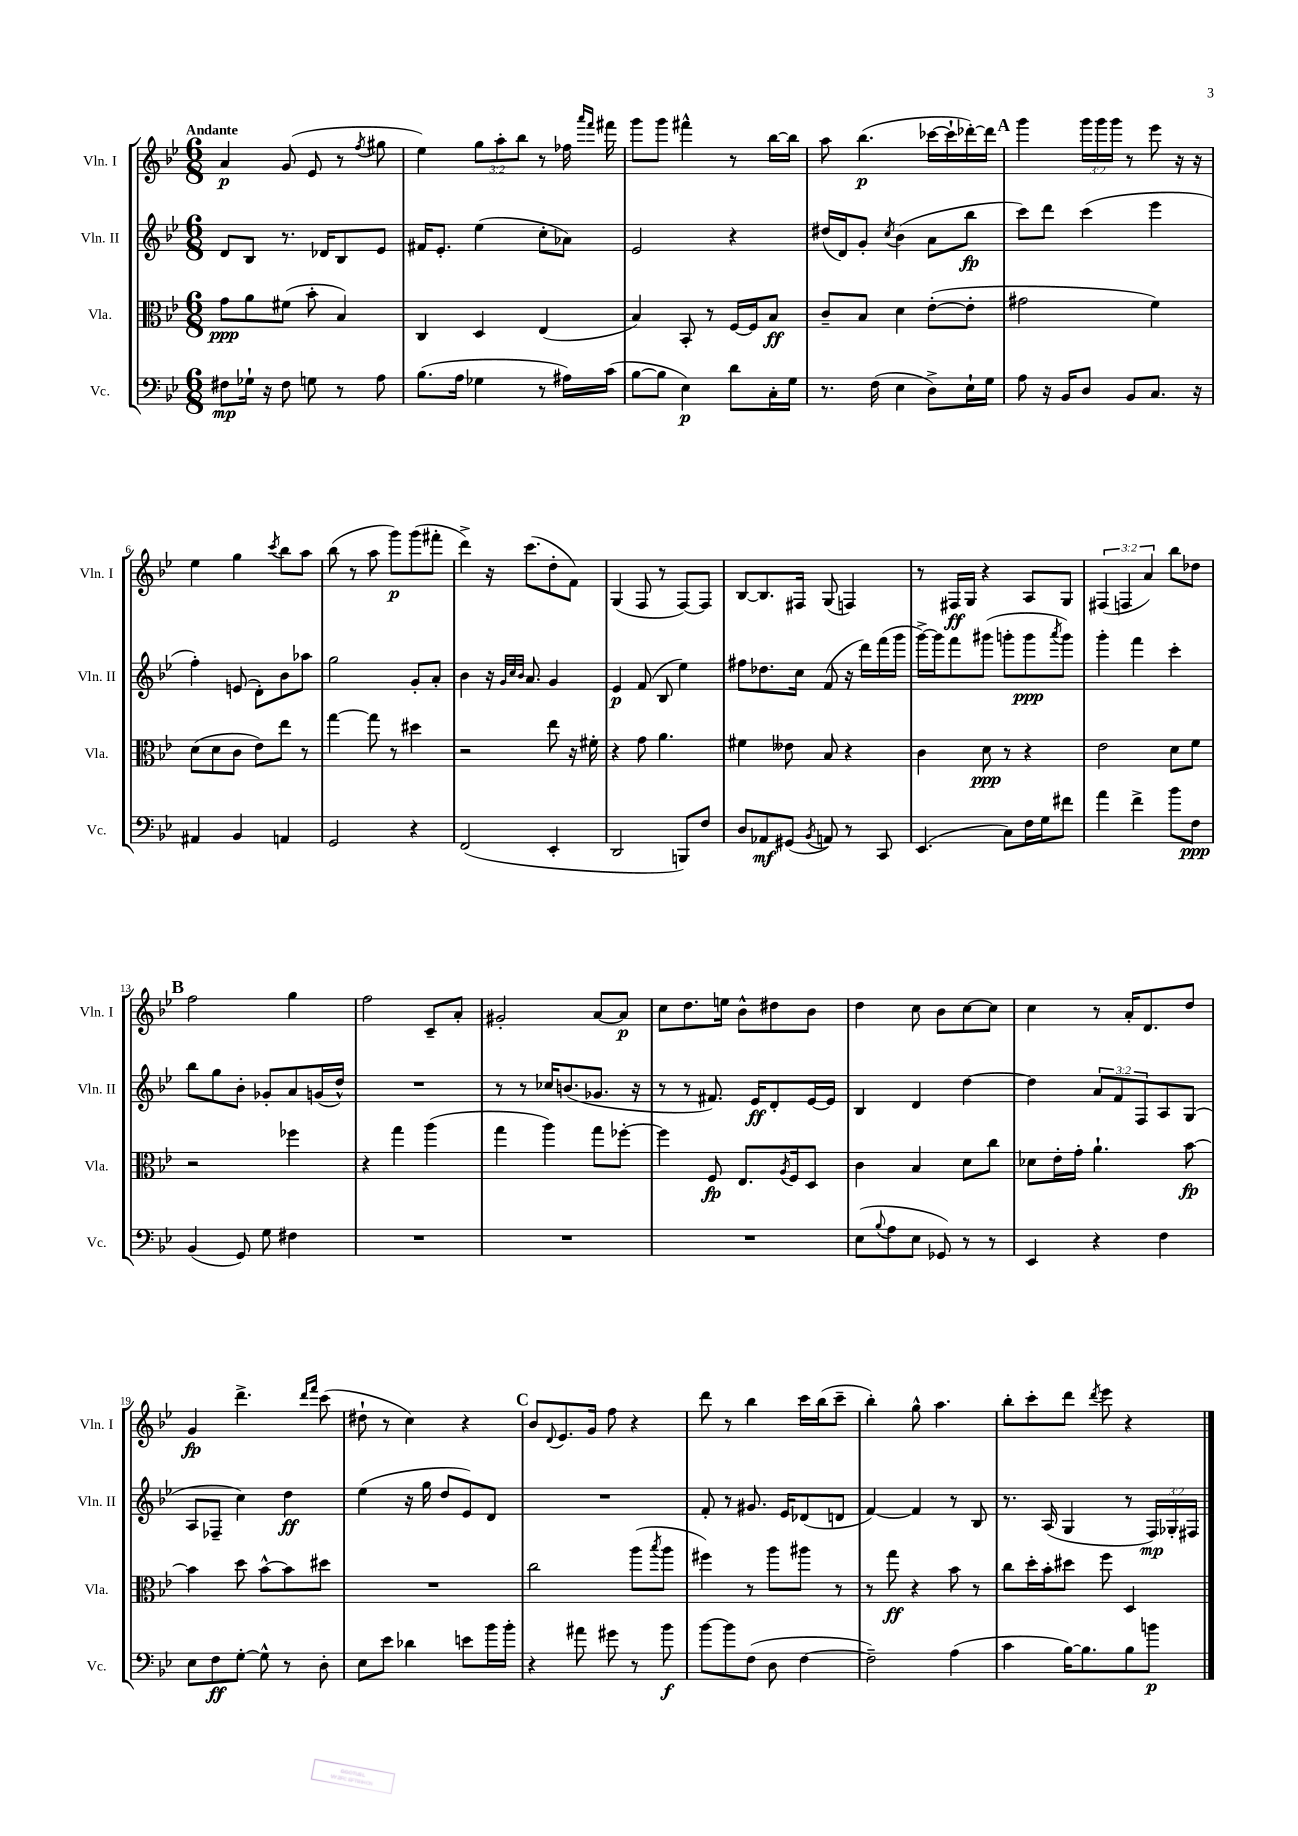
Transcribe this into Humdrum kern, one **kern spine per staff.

**kern	**dynam	**kern	**dynam	**kern	**dynam	**kern	**dynam
*part4	*part4	*part3	*part3	*part2	*part2	*part1	*part1
*staff4	*staff4	*staff3	*staff3	*staff2	*staff2	*staff1	*staff1
*I"Vc.	*	*I"Vla.	*	*I"Vln. II	*	*I"Vln. I	*
*I'Vc.	*	*I'Vla.	*	*I'Vln. II	*	*I'Vln. I	*
*clefF4	*	*clefC3	*	*clefG2	*	*clefG2	*
*k[b-e-]	*	*k[b-e-]	*	*k[b-e-]	*	*k[b-e-]	*
*M6/8	*	*M6/8	*	*M6/8	*	*M6/8	*
=1	=1	=1	=1	=1	=1	=1	=1
!	!	!	!	!	!	!LO:TX:a:B:t=Andante	!
8F#X\L	mp	8g\L	ppp	8d/L	.	4a/	p
16G-X`\Jk	.	8a\	.	8B-/J	.	.	.
16r	.	.	.	.	.	.	.
8F#\	.	(8f#X\J	.	8.r	.	(8g/	.
8Gn\	.	8b-'\	.	.	.	8e-/	.
.	.	.	.	16d-X/KL	.	.	.
8r	.	4B-/)	.	8B-/	.	8r	.
.	.	.	.	.	.	8qff/	.
8A\	.	.	.	8e-/J	.	8gg#X\	.
=2	=2	=2	=2	=2	=2	=2	=2
(8.B-\L	.	4C/	.	16f#X/KL	.	4ee-\)	.
.	.	.	.	8.e-'/J	.	.	.
16A\Jk	.	.	.	.	.	.	.
4G-X\	.	4D/	.	(4ee-\	.	12gg\L	.
.	.	.	.	.	.	12aa'\	.
.	.	.	.	.	.	12bb-\J	.
8r	.	(4E-/	.	8cc'\L	.	8r	.
16A#X\LL)	.	.	.	8a-X\J)	.	16ff-X\	.
.	.	.	.	.	.	16qqaaa/LL	.
.	.	.	.	.	.	16qqfff/JJ	.
(16c\JJ	.	.	.	.	.	16fff#X\	.
=3	=3	=3	=3	=3	=3	=3	=3
[8B-\L	.	4B-/)	.	2e-/	.	8ggg\L	.
8B-\J]	.	.	.	.	.	8ggg\J	.
4E-\)	p	8BB-'/	.	.	.	4fff#X^^\	.
.	.	8r	.	.	.	.	.
8d\L	.	[16F/LL	.	4r	.	8r	.
.	.	16F/J]	.	.	.	.	.
16C'\L	.	8B-/J	ff	.	.	[16bb-\LL	.
16G\JJ	.	.	.	.	.	16bb-\JJ]	.
=4	=4	=4	=4	=4	=4	=4	=4
8.r	.	8c~/L	.	(16dd#X/LL	.	8aa\	.
.	.	.	.	16d/J)	.	.	.
.	.	8B-/J	.	8g'/J	.	(4.bb-\	p
(16F\	.	.	.	.	.	.	.
.	.	.	.	8qcc/	.	.	.
4E-\	.	4d\	.	(4b-\	.	.	.
8D^\L)	.	([8e-'\L	.	8a\L	.	[16ccc-X\LL	.
.	.	.	.	.	.	16ccc-`\]	.
16E-`\L	.	8e-'\J]	.	8bb-\J	fp	[16ddd-X'\)	.
16G\JJ	.	.	.	.	.	16ddd-\JJ]	.
!!LO:REH:place=s1:t=A
=5	=5	=5	=5	=5	=5	=5	=5
8A\	.	2g#X\	.	8ccc\L)	.	4ggg\	.
16r	.	.	.	8ddd\J	.	.	.
16BB-/KL	.	.	.	.	.	.	.
8D/J	.	.	.	(4ccc\	.	24ggg\LL	.
.	.	.	.	.	.	24ggg\	.
.	.	.	.	.	.	24ggg\JJ	.
8BB-/L	.	.	.	.	.	8r	.
8.C/J	.	4f\)	.	4eee-\	.	8eee-\	.
.	.	.	.	.	.	16r	.
16r	.	.	.	.	.	16r	.
!!LO:LB:g=z
=6	=6	=6	=6	=6	=6	=6	=6
4AA#X/	.	(8d\L	.	4ff'\)	.	4ee-\	.
.	.	8d\	.	.	.	.	.
4BB-/	.	8c\J	.	(8en/	.	4gg\	.
.	.	8e-\L)	.	8d'\L)	.	.	.
.	.	.	.	.	.	8qccc/	.
4AAn/	.	8ee-\J	.	8b-\	.	8bb-\L	.
.	.	8r	.	8aa-X\J	.	8aa\J	.
=7	=7	=7	=7	=7	=7	=7	=7
2GG/	.	[4gg\	.	2gg\	.	(8bb-\	.
.	.	.	.	.	.	8r	.
.	.	8gg\]	.	.	.	8aa\	.
.	.	8r	.	.	.	8ggg\L)	p
4r	.	4dd#X\	.	8g'/L	.	(8ggg\	.
.	.	.	.	8a'/J	.	8fff#X'\J	.
=8	=8	=8	=8	=8	=8	=8	=8
(2FF/	.	2r	.	4b-\	.	4ddd^\)	.
.	.	.	.	16r	.	16r	.
.	.	.	.	32qqg/LLL	.	.	.
.	.	.	.	32qqcc/	.	.	.
.	.	.	.	32qqb-/JJJ	.	.	.
.	.	.	.	8.a/	.	(8.ccc\L	.
4EE-'/	.	8ee-\	.	4g/	.	8dd'\	.
.	.	16r	.	.	.	8f\J)	.
.	.	16f#X'\	.	.	.	.	.
=9	=9	=9	=9	=9	=9	=9	=9
2DD/	.	4r	.	4e-/	p	(4G/	.
.	.	8g\	.	(8f/	.	8F/	.
.	.	4.a\	.	8B-/	.	8r	.
8BBBn/L)	.	.	.	4ee-\)	.	[8F/L)	.
8F/J	.	.	.	.	.	8F/J]	.
=10	=10	=10	=10	=10	=10	=10	=10
8D/L	.	4f#X\	.	8ff#X\L	.	[8B-/L	.
8AA-X/	mf	.	.	8.dd-X\	.	8.B-/]	.
(8GG#X/J	.	8e--X\	.	.	.	.	.
.	.	.	.	16cc\Jk	.	16F#X/Jk	.
8qBB-/	.	.	.	.	.	.	.
8AAn/)	.	8B-/	.	(8f/	.	(8G/	.
8r	.	4r	.	16r	.	4Fn/)	.
.	.	.	.	16ddd\LL)	.	.	.
8CC/	.	.	.	(16fff\	.	.	.
.	.	.	.	16ggg\JJ	.	.	.
=11	=11	=11	=11	=11	=11	=11	=11
(4.EE-/	.	4c\	.	[16ggg^\LL)	.	8r	.
.	.	.	.	16ggg\J]	.	.	.
.	.	.	.	8fff\	.	16F#X/LL	ff
.	.	.	.	.	.	16G/JJ	.
.	.	8d\	ppp	(8ggg#X\J	.	4r	.
8C\L)	.	8r	.	8gggn'\L	.	.	.
16F\L	.	4r	.	8ggg\	ppp	8A/L	.
16G\J	.	.	.	.	.	.	.
.	.	.	.	8qaaa/	.	.	.
8f#X\J	.	.	.	8ggg\J)	.	8G/J	.
=12	=12	=12	=12	=12	=12	=12	=12
4a\	.	2e-\	.	4ggg'\	.	(6F#X/	.
.	.	.	.	.	.	6Fn/	.
4f^\	.	.	.	4fff\	.	.	.
.	.	.	.	.	.	6a/)	.
8b-\L	.	8d\L	.	4ccc'\	.	8bb-\L	.
8F\J	ppp	8f\J	.	.	.	8dd-X\J	.
!!LO:LB:g=z
!!LO:REH:place=s1:t=B
=13	=13	=13	=13	=13	=13	=13	=13
(4BB-/	.	2r	.	8bb-\L	.	2ff\	.
.	.	.	.	8gg\	.	.	.
8GG/)	.	.	.	8b-'\J	.	.	.
8G\	.	.	.	8g-X'/L	.	.	.
4F#X\	.	4ff-X\	.	8a/	.	4gg\	.
.	.	.	.	(16gn/L	.	.	.
.	.	.	.	16dd^^/JJ)	.	.	.
=14	=14	=14	=14	=14	=14	=14	=14
2.r	.	4r	.	2.r	.	2ff\	.
.	.	4gg\	.	.	.	.	.
.	.	(4aa\	.	.	.	8c~/L	.
.	.	.	.	.	.	8a'/J	.
=15	=15	=15	=15	=15	=15	=15	=15
2.r	.	4gg\	.	8r	.	2g#X'/	.
.	.	.	.	8r	.	.	.
.	.	4aa\)	.	16cc-X/KL	.	.	.
.	.	.	.	(8.bn/	.	.	.
.	.	8gg\L	.	8.g-X/J	.	[8a/L	.
.	.	[8ff-X'\J	.	.	.	8a/J]	p
.	.	.	.	16r	.	.	.
=16	=16	=16	=16	=16	=16	=16	=16
2.r	.	4ff-\]	.	8r	.	8cc\L	.
.	.	.	.	8r	.	8.dd\	.
.	.	8F/	fp	8.f#X/)	.	.	.
.	.	.	.	.	.	16een\Jk	.
.	.	8.E-/L	.	.	.	8b-^^\L	.
.	.	.	.	16e-/KL	ff	.	.
.	.	.	.	8d'/	.	8dd#X\	.
.	.	8qA/	.	.	.	.	.
.	.	16F/k	.	.	.	.	.
.	.	8D/J	.	[16e-/L	.	8b-\J	.
.	.	.	.	16e-/JJ]	.	.	.
=17	=17	=17	=17	=17	=17	=17	=17
(8E-\L	.	4c\	.	4B-/	.	4dd\	.
8qqB-/	.	.	.	.	.	.	.
8A\	.	.	.	.	.	.	.
8E-\J	.	4B-/	.	4d/	.	8cc\	.
8GG-X/)	.	.	.	.	.	8b-\L	.
8r	.	8d\L	.	[4dd\	.	[8cc\	.
8r	.	8cc\J	.	.	.	8cc\J]	.
=18	=18	=18	=18	=18	=18	=18	=18
4EE-/	.	8d-X\L	.	4dd\]	.	4cc\	.
.	.	16e-'\L	.	.	.	.	.
.	.	16g'\JJ	.	.	.	.	.
4r	.	4.a`\	.	12a/L	.	8r	.
.	.	.	.	12f/	.	.	.
.	.	.	.	.	.	16a'/KL	.
.	.	.	.	12F/	.	.	.
.	.	.	.	.	.	8.d/	.
4F\	.	.	.	8A/	.	.	.
.	.	[8b-\	fp	(8G/J	.	8dd/J	.
!!LO:LB:g=z
=19	=19	=19	=19	=19	=19	=19	=19
8E-\L	.	4b-\]	.	8A/L	.	4g/	fp
8F\	ff	.	.	8F-X~/J	.	.	.
[8G'\J	.	8dd\	.	4cc\)	.	4.ddd^\	.
8G^^\]	.	[8b-^^\L	.	.	.	.	.
8r	.	8b-\]	.	4dd\	ff	.	.
.	.	.	.	.	.	16qqddd/LL	.
.	.	.	.	.	.	16qqfff/JJ	.
8D'\	.	8dd#X\J	.	.	.	(8ccc\	.
=20	=20	=20	=20	=20	=20	=20	=20
8E-\L	.	2.r	.	(4ee-\	.	8dd#X`\	.
8e-\J	.	.	.	.	.	8r	.
4d-X\	.	.	.	16r	.	4cc\)	.
.	.	.	.	16gg\	.	.	.
.	.	.	.	8dd/L	.	.	.
8en\L	.	.	.	8e-/)	.	4r	.
16b-\L	.	.	.	8d/J	.	.	.
16b-'\JJ	.	.	.	.	.	.	.
!!LO:REH:place=s1:t=C
=21	=21	=21	=21	=21	=21	=21	=21
4r	.	2cc\	.	2.r	.	8b-/L	.
.	.	.	.	.	.	8qqd/	.
.	.	.	.	.	.	8.e-/	.
8a#X\	.	.	.	.	.	.	.
.	.	.	.	.	.	16g/Jk	.
8g#X\	.	.	.	.	.	8ff\	.
8r	.	(8aa\L	.	.	.	4r	.
.	.	8qbb-/	.	.	.	.	.
8b-\	f	8aa\J	.	.	.	.	.
=22	=22	=22	=22	=22	=22	=22	=22
[8b-\L	.	4ff#X\)	.	8f'/	.	8ddd\	.
8b-\]	.	.	.	8r	.	8r	.
(8F\J	.	8r	.	8.g#X/	.	4bb-\	.
8D\	.	8aa\L	.	.	.	.	.
.	.	.	.	16e-/KL	.	.	.
[4F\	.	8aa#X\J	.	(8d-X/	.	16ccc\LL	.
.	.	.	.	.	.	(16bb-\J	.
.	.	8r	.	8dn/J	.	8ccc~\J	.
=23	=23	=23	=23	=23	=23	=23	=23
2F~\])	.	8r	.	[4f/)	.	4bb-'\)	.
.	.	8gg\	ff	.	.	.	.
.	.	4r	.	4f/]	.	8gg^^\	.
.	.	.	.	.	.	4.aa\	.
(4A\	.	8b-\	.	8r	.	.	.
.	.	8r	.	8B-/	.	.	.
=24	=24	=24	=24	=24	=24	=24	=24
4c\	.	8cc\L	.	8.r	.	8bb-'\L	.
.	.	16dd'\L	.	.	.	8ccc'\	.
.	.	16b-'\J	.	(16A/	.	.	.
[16B-\KL)	.	8dd#X\J	.	4G/	.	8ddd\J	.
8.B-\]	.	.	.	.	.	.	.
.	.	.	.	.	.	8qddd/	.
.	.	8ff\	.	.	.	8eee-\	.
8B-\	.	4D/	.	8r	.	4r	.
8bn\J	p	.	.	24F/LL)	mp	.	.
.	.	.	.	24G-X'/	.	.	.
.	.	.	.	24F#X/JJ	.	.	.
==	==	==	==	==	==	==	==
*-	*-	*-	*-	*-	*-	*-	*-
